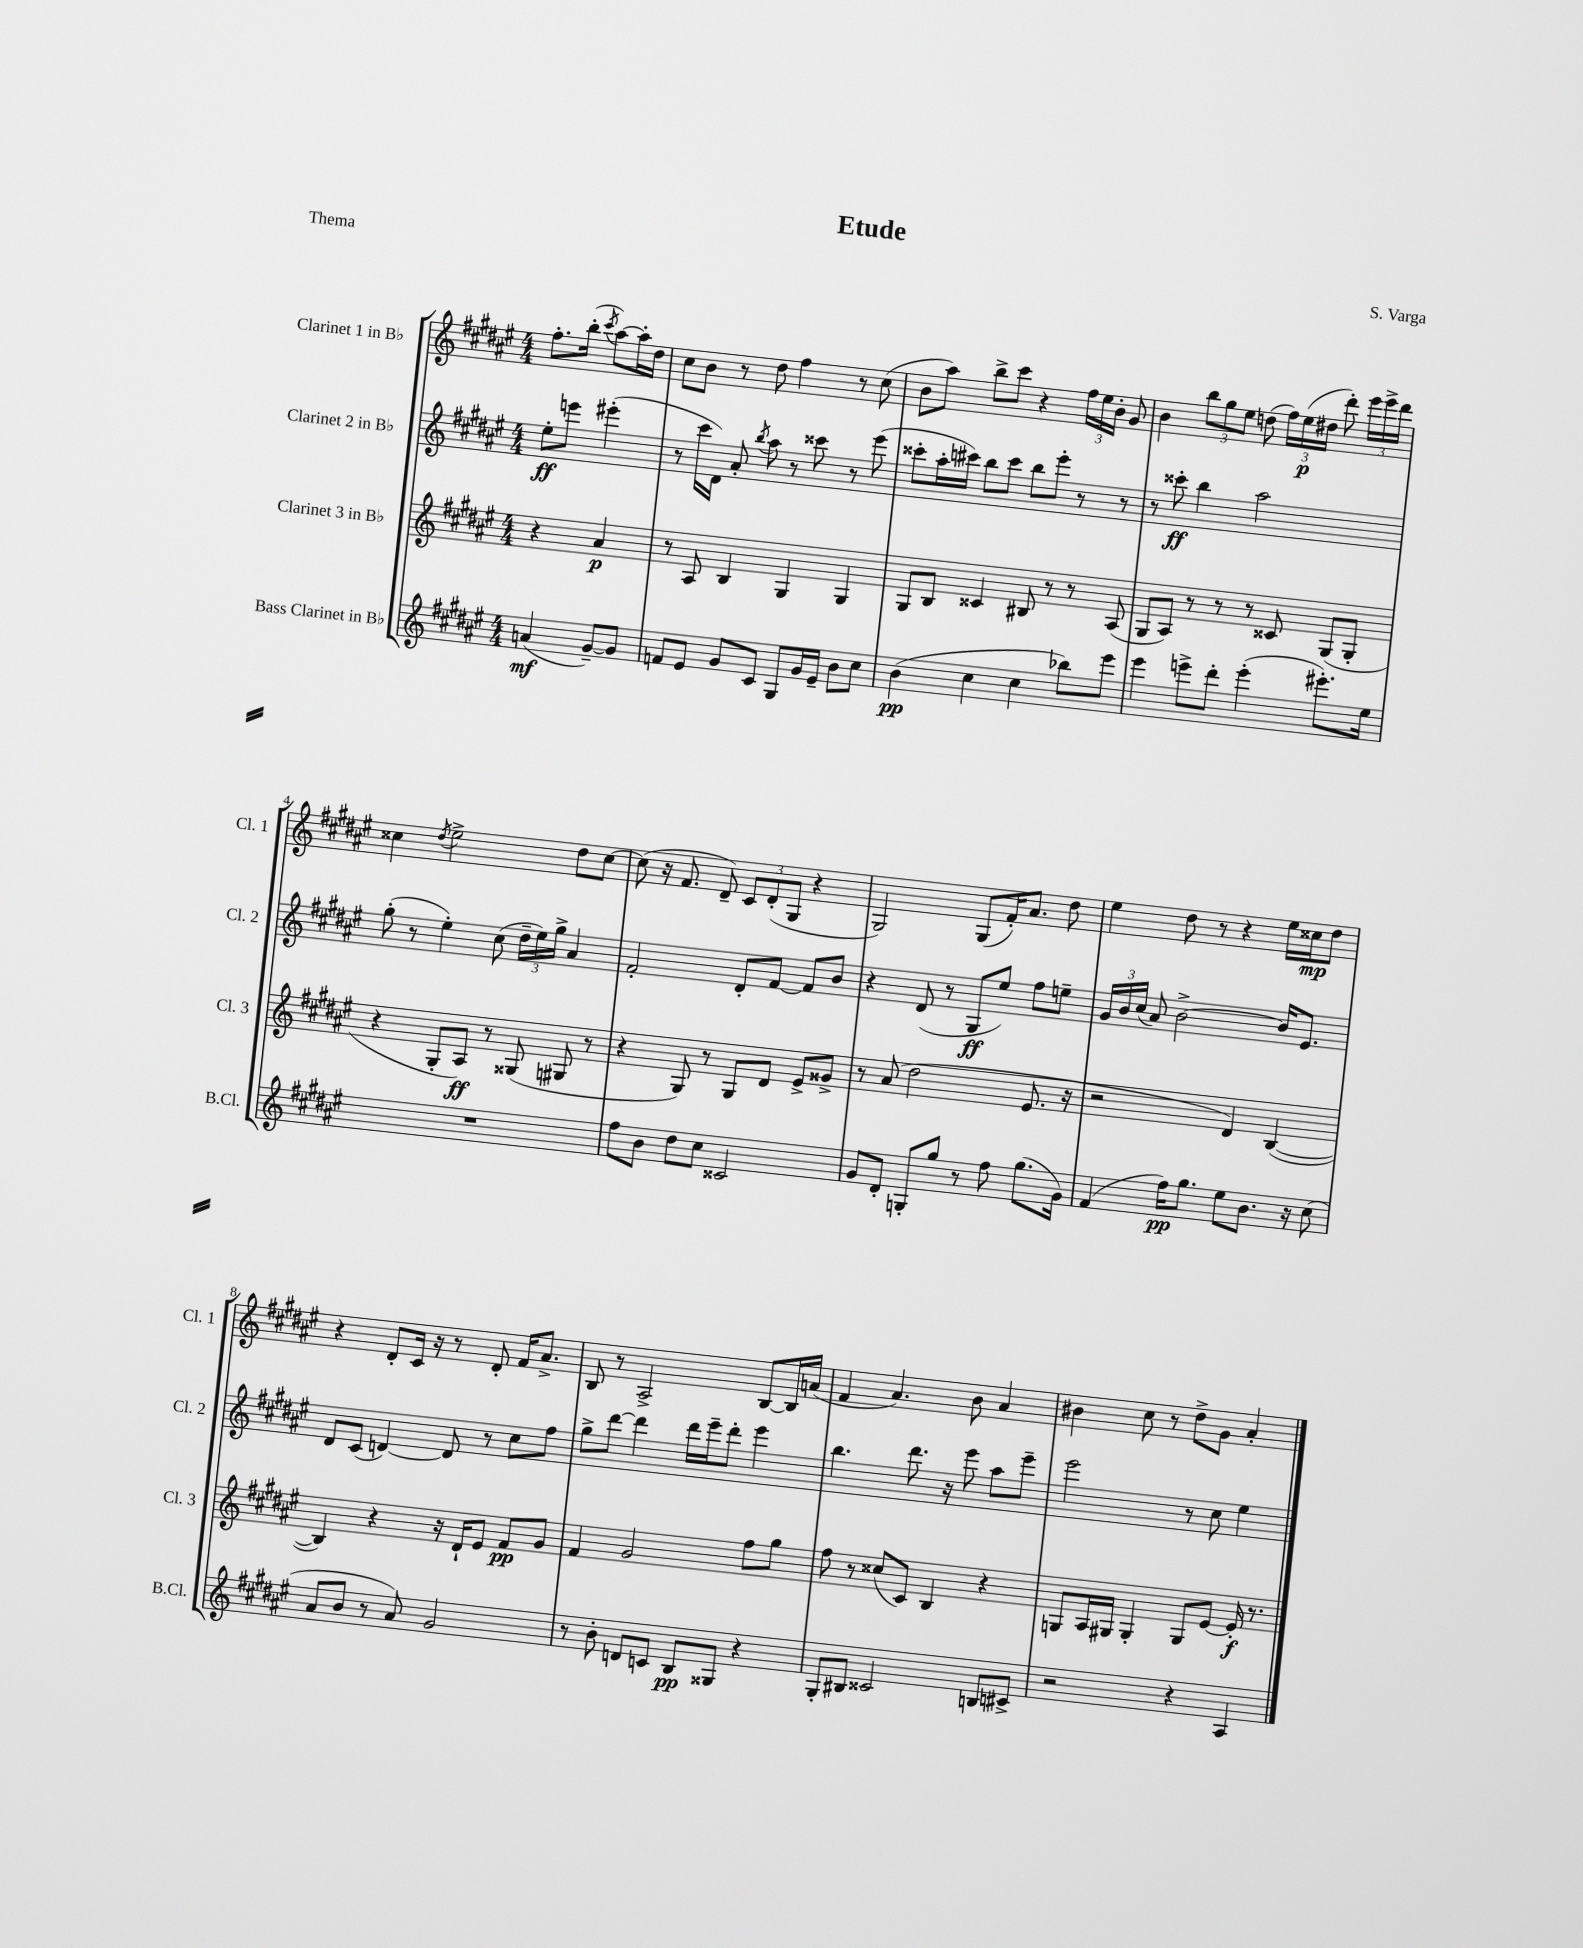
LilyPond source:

\header { title = "Etude" composer = "S. Varga" piece = "Thema" }
<<
\new StaffGroup <<
\new Staff = "s0" \with { instrumentName = "Clarinet 1 in Bb" shortInstrumentName = "Cl. 1" } {
    \clef treble \key fis \major \numericTimeSignature \time 4/4 \partial 2
    \autoBeamOff fis''8.[-. b''16]-.( \acciaccatura { cis'''8 } ais''8[~) ais''16-. dis''16] |
    cis''8[ b'8] r8 dis''8 fis''4 r8 cis''8( |
    b'8[ ais''8]) b''8[-> cis'''8] r4 \tuplet 3/2 { fis''16[ eis''16 b'16]-. } gis'8 |
    b'4 \tuplet 3/2 { b''8[ gis''8 eis''8] } d''8( \tuplet 3/2 { fis''16[) eis''16\p( dis''16] } dis'''8-.) \tuplet 3/2 { eis'''16[ eis'''16-> dis'''16] } |
    cisis''4 \acciaccatura { dis''8 } eis''2-> dis''8[ cisis''8]~ |
    cisis''8( r16 fis'8. dis'8--) \tuplet 3/2 { cis'8[ dis'8-.( gis8] } r4 |
    gis2) gis8[( fis'16-.) ais'8.] dis''8 |
    eis''4 dis''8 r8 r4 eis''16[ cisis''16\mp dis''8] |
    r4 dis'8[-. cis'16] r16 r8 dis'8-. fis'16[ ais'8.]-> |
    b8 r8 ais2-> b8[~ b16 a'16]( |
    fis'4 ais'4.) b'8 ais'4 |
    bis'4 cis''8 r8 dis''8[-> gis'8] ais'4-. \bar "|." |
}
\new Staff = "s1" \with { instrumentName = "Clarinet 2 in Bb" shortInstrumentName = "Cl. 2" } {
    \clef treble \key fis \major \numericTimeSignature \time 4/4 \partial 2
    \autoBeamOff eis''8[-.\ff e'''8] eis'''4-.( |
    r8 cis'''16[ dis'16]) ais'8-. \acciaccatura { b''8 } ais''8 r8 cisis'''8 r8 eis'''8( |
    cisis'''8[-. ais''16-. cis'''16]) b''8[ cis'''8] b''8[ eis'''8]-. r8 r8 |
    r8 cisis'''8-.\ff b''4 ais''2 |
    gis''8-.( r8 eis''4-.) cis''8( \tuplet 3/2 { dis''16[-- eis''16) gis''16]-> } ais'4 |
    fis'2-. dis'8[-. fis'8]~ fis'8[ b'8] |
    r4 dis'8( r8 gis8[\ff eis''8]) fis''8[ e''8]-- |
    \tuplet 3/2 { gis'16[ b'16 cis''16]( } ais'8) b'2~-> b'16[ eis'8.] |
    dis'8[ cis'8]( d'4~) d'8 r8 cis''8[ fis''8] |
    gis''8[-> dis'''8]~ dis'''4 dis'''16[ eis'''16-- dis'''8]-. eis'''4 |
    b''4. dis'''8. r16 eis'''8 ais''8[ eis'''8]-- |
    eis'''2 r8 cis''8 eis''4 \bar "|." |
}
\new Staff = "s2" \with { instrumentName = "Clarinet 3 in Bb" shortInstrumentName = "Cl. 3" } {
    \clef treble \key fis \major \numericTimeSignature \time 4/4 \partial 2
    \autoBeamOff r4 ais'4\p |
    r8 ais8 b4 gis4 gis4 |
    gis8[ b8] cisis'4 bis8 r8 r8 ais8( |
    gis8[ ais8]) r8 r8 r8 cisis'8 gis8[( gis8]-. |
    r4 gis8[-. ais8]\ff) r8 gisis8( gis8 r8 |
    r4 gis8) r8 gis8[ dis'8] eis'8[-> gisis'8]-> |
    r8 ais'8( dis''2 eis'8. r16 |
    r2 dis'4) b4~( |
    b4) r4 r16 dis'16[-! eis'8] fis'8[\pp gis'8] |
    fis'4 gis'2 fis''8[ gis''8] |
    fis''8 r8 cisis''8[( cis'8]) b4 r4 |
    g8[ ais16 gis16] gis4-. gis8[ eis'8]~ eis'16-.\f r8. \bar "|." |
}
\new Staff = "s3" \with { instrumentName = "Bass Clarinet in Bb" shortInstrumentName = "B.Cl." } {
    \clef treble \key fis \major \numericTimeSignature \time 4/4 \partial 2
    \autoBeamOff a'4\mf( gis'8[~--) gis'8] |
    f'8[ eis'8] gis'8[ cis'8] gis8[ gis'16 eis'16]-- b'8[ cis''8] |
    b'4\pp( cis''4 cis''4 bes''8[) eis'''8] |
    eis'''4 e'''8[-> dis'''8]-. e'''4-.( eis'''8.[-.) eis''16] |
    R1 |
    fis''8[ b'8] dis''8[ cis''8] cisis'2 |
    gis'8[ dis'8]-. g8[-. gis''8] r8 fis''8 gis''8.[( gis'16]) |
    fis'4( fis''16[\pp) gis''8.] eis''8[ b'8.] r16 cis''8( |
    ais'8[ b'8] r8 ais'8) gis'2 |
    r8 b'8-. d'8[ c'8] b8[\pp gisis8] r4 |
    gis8[-. bis8] cisis'2 b8[ cis'8]-> |
    r2 r4 ais4 \bar "|." |
}
>>
>>
